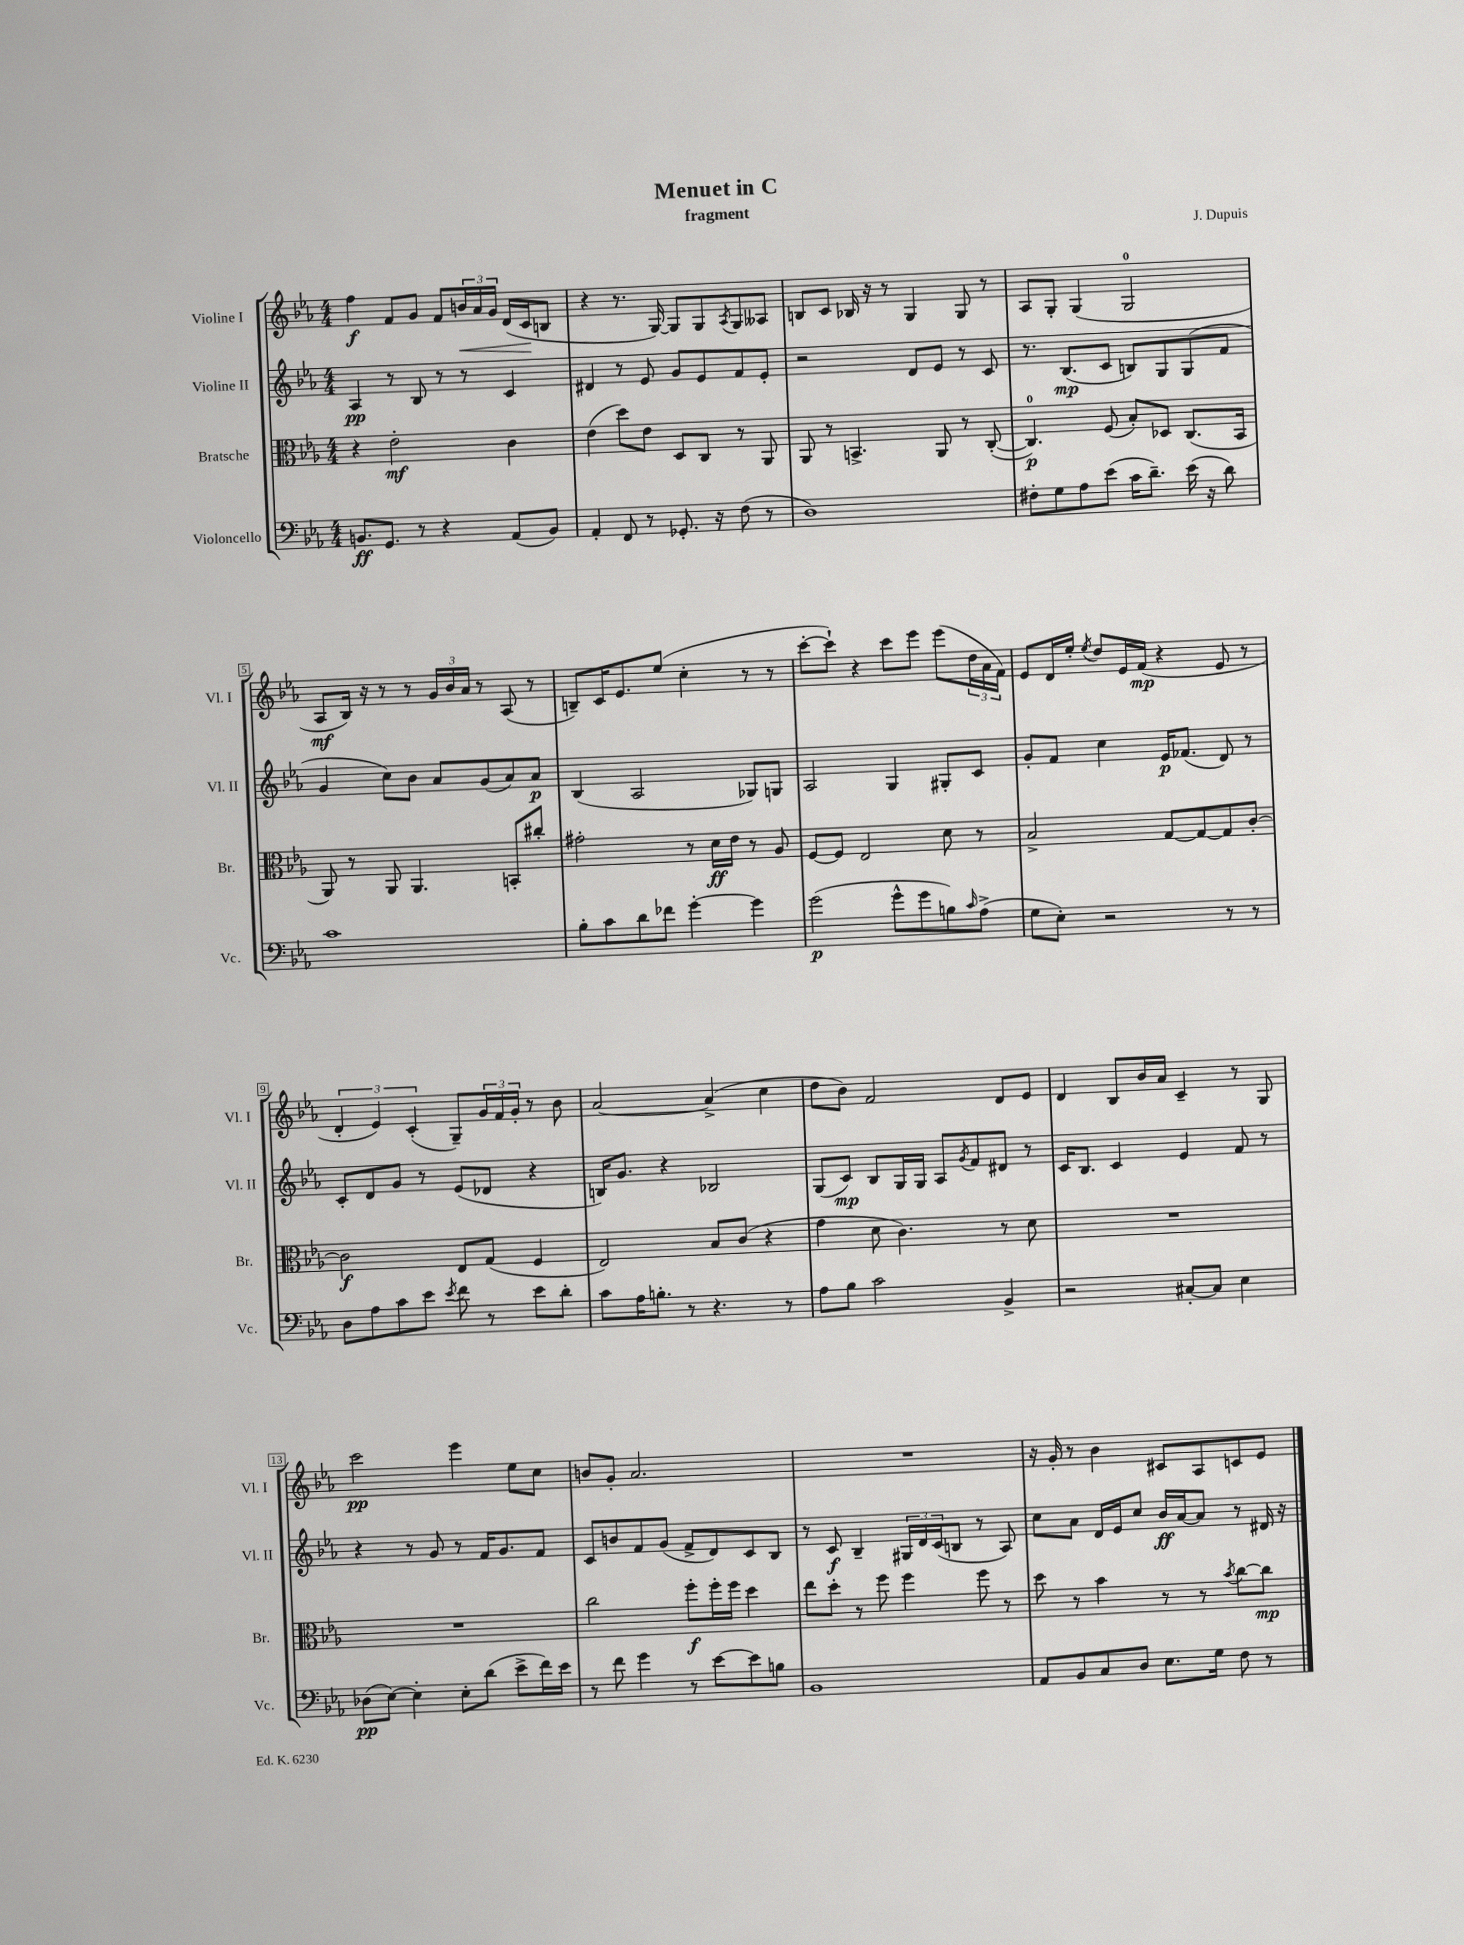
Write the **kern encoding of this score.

**kern	**dynam	**kern	**dynam	**kern	**dynam	**kern	**dynam
*part4	*part4	*part3	*part3	*part2	*part2	*part1	*part1
*staff4	*staff4	*staff3	*staff3	*staff2	*staff2	*staff1	*staff1
*I"Violoncello	*	*I"Bratsche	*	*I"Violine II	*	*I"Violine I	*
*I'Vc.	*	*I'Br.	*	*I'Vl. II	*	*I'Vl. I	*
*clefF4	*	*clefC3	*	*clefG2	*	*clefG2	*
*k[b-e-a-]	*	*k[b-e-a-]	*	*k[b-e-a-]	*	*k[b-e-a-]	*
*M4/4	*	*M4/4	*	*M4/4	*	*M4/4	*
=1	=1	=1	=1	=1	=1	=1	=1
8.BBn/L	ff	4r	.	4A-/	pp	4ff\	f
8.GG/J	.	.	.	.	.	.	.
.	.	2e-'\	mf	8r	.	8f/L	.
8r	.	.	.	8B-/	.	8g/J	.
4r	.	.	.	8r	.	8f/L	.
!	!	!	!	!	!	!	!LO:HP:b
.	.	.	.	8r	.	24bn/L	<
.	.	.	.	.	.	24a-/	.
.	.	.	.	.	.	24g/JJ	.
(8AA-/L	.	4c\	.	4c/	.	(16d/LL	.
.	.	.	.	.	.	16c/J	.
8BB/J)	.	.	.	.	.	8Bn/J	[
=2	=2	=2	=2	=2	=2	=2	=2
4AA-'/	.	(4e-\	.	4d#X/	.	4r	.
8FF/	.	8dd\L)	.	8r	.	8.r	.
8r	.	8e-\J	.	8e-/	.	.	.
.	.	.	.	.	.	[16G/)	.
8.GG-X'/	.	8D/L	.	8g/L	.	8G/L]	.
.	.	8C/J	.	8e-/	.	8G/	.
16r	.	.	.	.	.	.	.
.	.	.	.	.	.	8qA-/	.
(8F\	.	8r	.	8f/	.	8G/	.
8r	.	8AA-/	.	8e-'/J	.	8A--X/J	.
=3	=3	=3	=3	=3	=3	=3	=3
1D)	.	8AA-/	.	2r	.	8Bn/L	.
.	.	8r	.	.	.	8c/J	.
.	.	4.BBn^/	.	.	.	16B-X/	.
.	.	.	.	.	.	16r	.
.	.	.	.	.	.	8r	.
.	.	.	.	8d/L	.	4G/	.
.	.	8AA-/	.	8e-/J	.	.	.
.	.	8r	.	8r	.	8G/	.
.	.	([8C'/	.	8c/	.	8r	.
=4	=4	=4	=4	=4	=4	=4	=4
8F#X'\L	.	4.C/])	p	8.r	.	8A-/L	.
8G\	.	.	.	.	.	8G'/J	.
.	.	.	.	(8.B-/L	mp	.	.
8A-\	.	.	.	.	.	(4G/	.
(8e-\J	.	(8F/	.	8c/J	.	.	.
16c\KL	.	8B-'/L)	.	8Bn/L)	.	2G/	.
8.d~\J)	.	.	.	.	.	.	.
.	.	8D-X/J	.	8G/	.	.	.
(16e-\	.	(8.C/L	.	(8G/	.	.	.
16r	.	.	.	.	.	.	.
8d\)	.	.	.	8f/J	.	.	.
.	.	16BB-/Jk	.	.	.	.	.
!!LO:LB:g=z
=5	=5	=5	=5	=5	=5	=5	=5
1c	.	8AA-/)	.	4g/	.	8A-/L	mf
.	.	8r	.	.	.	16B-/Jk)	.
.	.	.	.	.	.	16r	.
.	.	8AA-/	.	8cc\L)	.	8r	.
.	.	4.AA-/	.	8b-\J	.	8r	.
.	.	.	.	8a-/L	.	24g/LL	.
.	.	.	.	.	.	24b-/	.
.	.	.	.	.	.	24a-/JJ	.
.	.	.	.	(8g/	.	8r	.
.	.	8BBn'/L	.	8a-/)	.	(8A-/	.
.	.	8cc#X'/J	.	8a-/J	p	8r	.
=6	=6	=6	=6	=6	=6	=6	=6
8B-'\L	.	2g#X'\	.	(4B-/	.	8Bn~/L)	.
8c\	.	.	.	.	.	16c/K	.
.	.	.	.	.	.	8.e-/	.
8d\	.	.	.	2A-/	.	.	.
8f-X\J	.	.	.	.	.	(8ee-/J	.
[4g'\	.	8r	.	.	.	4cc'\	.
.	.	16d\LL	ff	.	.	.	.
.	.	16e-\JJ	.	.	.	.	.
4g\]	.	8r	.	8G-X/L)	.	8r	.
.	.	8A-/	.	8Gn/J	.	8r	.
=7	=7	=7	=7	=7	=7	=7	=7
(2g\	p	[8F/L	.	2A-/	.	[8ccc'\L	.
.	.	8F/J]	.	.	.	8ccc`\J])	.
.	.	2E-/	.	.	.	4r	.
8g^^\L	.	.	.	4G/	.	8ccc\L	.
8g\	.	.	.	.	.	8eee-\J	.
8Bn\)	.	8d\	.	8G#X'/L	.	(8eee-\L	.
16qqc/	.	.	.	.	.	.	.
(8A-^\J	.	8r	.	8c/J	.	24dd\L	.
.	.	.	.	.	.	24a-\	.
.	.	.	.	.	.	24f\JJ)	.
=8	=8	=8	=8	=8	=8	=8	=8
8G\L	.	2B-^/	.	8g'/L	.	8e-/L	.
8E-'\J)	.	.	.	8f/J	.	16d/L	.
.	.	.	.	.	.	16ee-'/JJ	.
.	.	.	.	.	.	8qee-/	.
2r	.	.	.	4cc\	.	8dd/L	.
.	.	.	.	.	.	16e-/L	.
.	.	.	.	.	.	(16f/JJ	mp
.	.	[8G/L	.	16e-/KL	p	4r	.
.	.	.	.	(8.f-X/J	.	.	.
.	.	8G/_	.	.	.	.	.
8r	.	8G/]	.	8d/)	.	8e-/	.
8r	.	[8c'/J	.	8r	.	8r	.
!!LO:LB:g=z
=9	=9	=9	=9	=9	=9	=9	=9
8D\L	.	2c\]	f	8c'/L	.	6d'/	.
8A-\	.	.	.	8d/	.	.	.
.	.	.	.	.	.	6e-/)	.
8c\	.	.	.	8g/J	.	.	.
.	.	.	.	.	.	(6c'/	.
8e-\J	.	.	.	8r	.	.	.
8qe-/	.	.	.	.	.	.	.
8f\	.	8E-/L	.	(8e-/L	.	8G~/L)	.
8r	.	(8G/J	.	8d-X/J	.	24g/L	.
.	.	.	.	.	.	24f/	.
.	.	.	.	.	.	24g'/JJ	.
8e-\L	.	4F/	.	4r	.	8r	.
8d'\J	.	.	.	.	.	8b-\	.
=10	=10	=10	=10	=10	=10	=10	=10
8c\L	.	2E-/)	.	16Bn/KL)	.	[2a-/	.
.	.	.	.	8.g/J	.	.	.
16A-\K	.	.	.	.	.	.	.
8.Bn'\J	.	.	.	.	.	.	.
.	.	.	.	4r	.	.	.
8r	.	.	.	.	.	.	.
4.r	.	8B-/L	.	2B-X/	.	(4a-^/]	.
.	.	(8c/J	.	.	.	.	.
.	.	4r	.	.	.	4cc\	.
8r	.	.	.	.	.	.	.
=11	=11	=11	=11	=11	=11	=11	=11
8A-\L	.	4g\	.	(8G/L	.	8dd\L	.
8B-\J	.	.	.	8c/J)	mp	8b-\J)	.
2c\	.	8d\	.	8B-/L	.	2f/	.
.	.	4.c\)	.	16G/L	.	.	.
.	.	.	.	16G/JJ	.	.	.
.	.	.	.	8A-/L	.	.	.
.	.	.	.	8qg/	.	.	.
.	.	.	.	8f/	.	.	.
4BB-^/	.	8r	.	8d#X/J	.	8d/L	.
.	.	8d\	.	8r	.	8e-/J	.
=12	=12	=12	=12	=12	=12	=12	=12
2r	.	1r	.	16c/KL	.	4d/	.
.	.	.	.	8.B-/J	.	.	.
.	.	.	.	4c/	.	8B-/L	.
.	.	.	.	.	.	16b-/L	.
.	.	.	.	.	.	16a-/JJ	.
[8C#X'/L	.	.	.	4e-/	.	4c~/	.
8C#/J]	.	.	.	.	.	.	.
4E-\	.	.	.	8f/	.	8r	.
.	.	.	.	8r	.	8G/	.
!!LO:LB:g=z
=13	=13	=13	=13	=13	=13	=13	=13
(8D-X\L	pp	1r	.	4r	.	2ccc\	pp
[8E-\J)	.	.	.	.	.	.	.
4E-'\]	.	.	.	8r	.	.	.
.	.	.	.	8g/	.	.	.
8E-'\L	.	.	.	8r	.	4eee-\	.
(8d\J	.	.	.	16f/KL	.	.	.
.	.	.	.	8.g/	.	.	.
8e-^\L	.	.	.	.	.	8ee-\L	.
16f\L)	.	.	.	8f/J	.	8cc\J	.
16e-\JJ	.	.	.	.	.	.	.
=14	=14	=14	=14	=14	=14	=14	=14
8r	.	2cc\	.	8c/L	.	8bn/L	.
8f\	.	.	.	8bn/	.	8g'/J	.
4g\	.	.	.	8f/	.	2.a-/	.
.	.	.	.	(8g/J	.	.	.
8r	.	8ff'\L	f	8f^/L	.	.	.
[8e-\L	.	16ff'\L	.	8d/)	.	.	.
.	.	16ff\JJ	.	.	.	.	.
8e-\]	.	4dd\	.	8c/	.	.	.
8Bn\J	.	.	.	8B-/J	.	.	.
=15	=15	=15	=15	=15	=15	=15	=15
1BB-	.	8ee-\L	.	8r	.	1r	.
.	.	8dd'\J	.	8c/	f	.	.
.	.	8r	.	4B-~/	.	.	.
.	.	8ff\	.	.	.	.	.
.	.	4ff\	.	24G#X/LL	.	.	.
.	.	.	.	24d/	.	.	.
.	.	.	.	(24c/J	.	.	.
.	.	.	.	8Bn/J	.	.	.
.	.	8ff\	.	8r	.	.	.
.	.	8r	.	8A-/)	.	.	.
=16	=16	=16	=16	=16	=16	=16	=16
8AA-/L	.	8dd\	.	8cc\L	.	16r	.
.	.	.	.	.	.	16g'/	.
8BB-/	.	8r	.	8a-\J	.	8r	.
8C/	.	4b-\	.	16d/LL	.	4b-\	.
.	.	.	.	16e-/J	.	.	.
8D/J	.	.	.	8cc/J	.	.	.
8.E-\L	.	8r	.	16b-/LL	ff	8c#X/L	.
.	.	.	.	[16a-/J	.	.	.
.	.	8r	.	8a-/J]	.	8A-/	.
16G\Jk	.	.	.	.	.	.	.
.	.	8qb-/	.	.	.	.	.
8F\	.	[8cc\L	.	8r	.	8cn/	.
8r	.	8cc\J]	mp	16d#X/	.	8e-/J	.
.	.	.	.	16r	.	.	.
==	==	==	==	==	==	==	==
*-	*-	*-	*-	*-	*-	*-	*-
